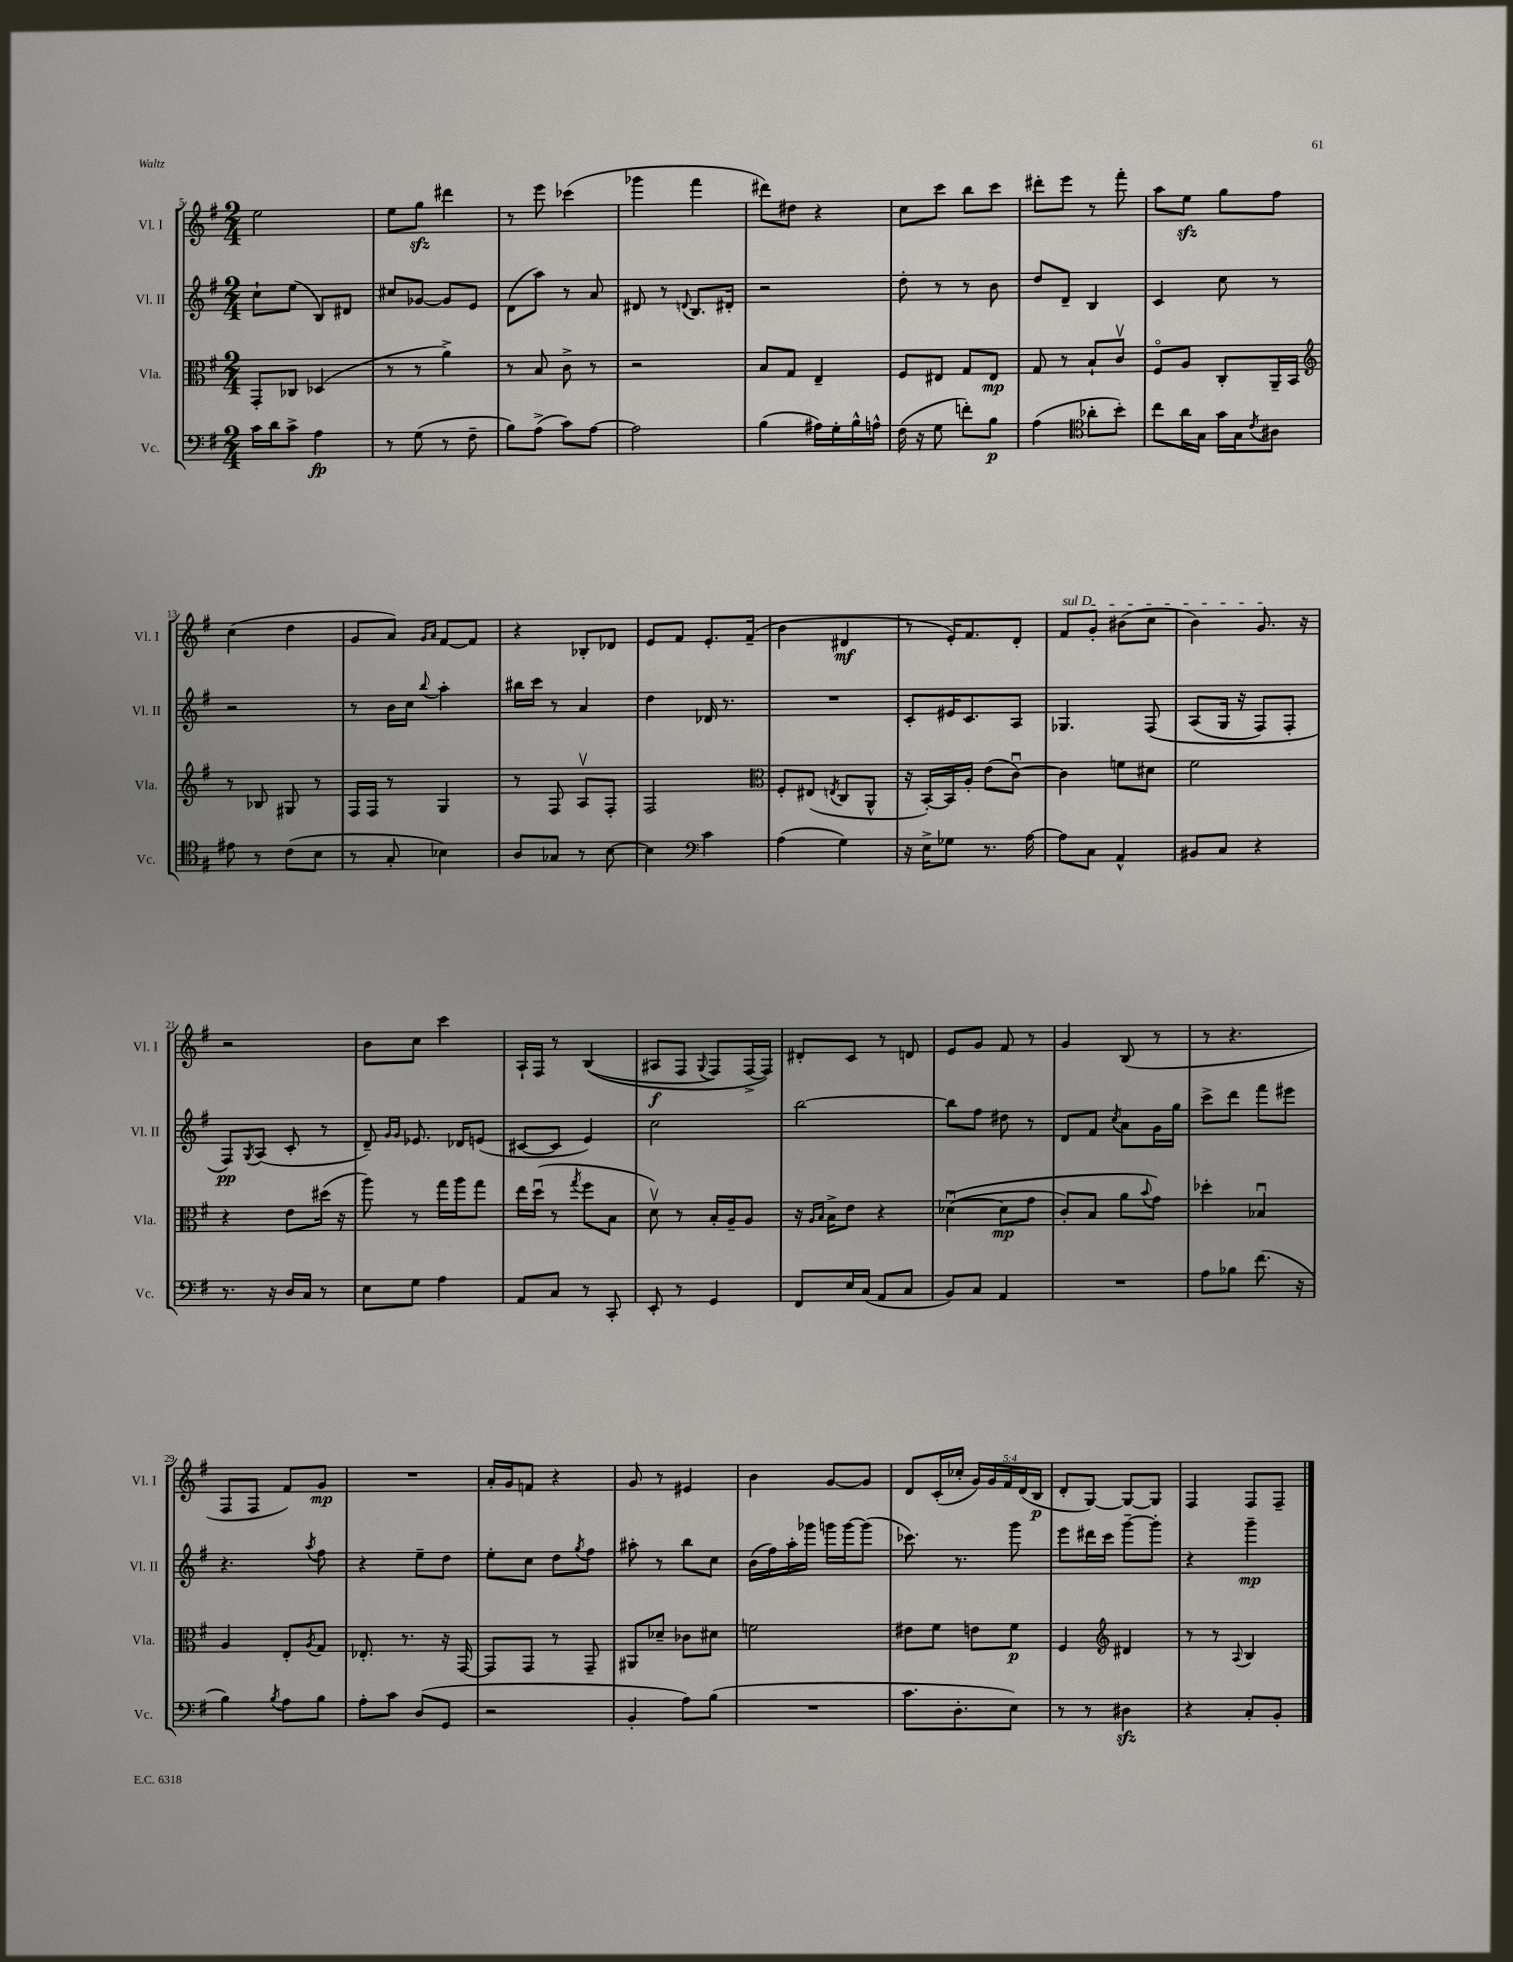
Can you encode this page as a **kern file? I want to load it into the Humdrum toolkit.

**kern	**kern	**kern	**kern
*staff4	*staff3	*staff2	*staff1
*clefF4	*clefC3	*clefG2	*clefG2
*k[f#]	*k[f#]	*k[f#]	*k[f#]
*M2/4	*M2/4	*M2/4	*M2/4
16c	8GG'	8cc`	2ee
16d	.	.	.
8c^	8C-	(8ee	.
4A	(4D-	8B)	.
.	.	8d#	.
=	=	=	=
8r	8r	8cc#	8ee
(8G	8r	[8g-	8gg
8r	4a^)	8g-]	4ddd#
8F#~	.	8e	.
=	=	=	=
8B)	8r	(8d	8r
(8A^	8B	8aa)	8eee
8c)	8c^	8r	(4ccc-
[8A	8r	8a	.
=	=	=	=
2A]	2r	8d#	4ggg-
.	.	8r	.
.	.	8qqd	.
.	.	8.B	4fff#
.	.	16d#'	.
=	=	=	=
(4B	8B	2r	8ddd#)
.	8G	.	8dd#
16A#)	4E~	.	4r
16G'	.	.	.
16B^^	.	.	.
16A^^	.	.	.
=	=	=	=
(16F#	8F#	8dd'	8cc
16r	.	.	.
8G	8E#	8r	8ccc
8f')	8G	8r	8bb
8B	8E#	8b	8ccc
=	=	=	=
(4A	8G	8dd	8ddd#'
.	8r	8d~	8eee
*clefC4	*	*	*
8a-'	8B`	4B	8r
8b')	8cv	.	8fff#'
=	=	=	=
8cc	8F#o	4c	8aa
16a	8A	.	8ee
16G	.	.	.
16g	8C'	8cc	8gg
16G	.	.	.
8qc	.	.	.
8A#	16AA~	8r	8ff#
.	16BB	.	.
=	=	=	=
*	*clefG2	*	*
8e#	8r	2r	(4cc
8r	8B-	.	.
(8c	8G#	.	4dd
8B	8r	.	.
=	=	=	=
8r	16F#	8r	8g
.	16F#	.	.
8G'	8r	16b	8a)
.	.	16cc	.
.	.	.	16qqg
.	.	8qqbb	16qqa
4B-)	4G	4aa'	[8f#
.	.	.	8f#]
=	=	=	=
8A	8r	16bb#	4r
.	.	16ccc	.
8G-	8F#	8r	.
8r	8Av	4a	8B-'
[8B	8F#'	.	8d-
=	=	=	=
4B]	2F#	4dd	8e
.	.	.	8f#
*clefF4	*	*	*
4c	.	16d-	8.e'
.	.	8.r	.
.	.	.	(16f#~
=	=	=	=
*	*clefC3	*	*
(4A	8F#'	2r	4b
.	(8E#	.	.
.	8qE	.	.
4G)	8C	.	4d#
.	8AA^^	.	.
=	=	=	=
16r	16r	8c'	8r
16E^	[16BB')	.	.
8G-	16BB]	16e#	16e')
.	16A'	8.c	8.f#
8.r	(8e	.	.
.	[8cu)	8A	8d'
[16A	.	.	.
=	=	=	=
8A]	4c]	4.G-	8f#
8C	.	.	8g'
4AA^^	8f	.	(8b#
.	8d#	&(8F#	8cc
=	=	=	=
8BB#	2f#	(8A	4b)
8C	.	16G	.
.	.	16r	.
4r	.	8F#)	8.g
.	.	8F#'	.
.	.	.	16r
=	=	=	=
8.r	4r	8F#&)	2r
.	.	8qG	.
.	.	(8A	.
16r	.	.	.
16D	8e	8c'	.
16C	.	.	.
8r	(16dd#	8r	.
.	16r	.	.
=	=	=	=
8E	8aa)	8d~)	8b
.	.	16qqg	.
.	.	16qqg	.
8G	8r	8.e-	8cc
4A	16gg	.	4ccc
.	16aa	16d-	.
.	8gg	(8e	.
=	=	=	=
8AA	16ee	[8c#	16A`
.	(16ddu	.	16F#
8C	8r	8c#]	8r
.	8qgg	.	.
8r	8ff#	4e)	&((4B
8CC'	8B	.	.
=	=	=	=
8EE'	8dv)	2cc	8A#
8r	8r	.	8F#
.	.	.	8qqG
4GG	16B'	.	8F#)
.	16A~	.	.
.	8A	.	[16F#^
.	.	.	16F#]&)
=	=	=	=
8FF#	16r	[2bb	8d#'
.	16qqA	.	.
.	16qqB	.	.
.	16B^	.	.
16E	8e	.	8c
(16C	.	.	.
8AA	4r	.	8r
8C	.	.	8d
=	=	=	=
8BB)	&(([4d-u	8bb]	8e
8C	.	8ff#	8g
4AA	8d-]	8dd#	8f#
.	8g	8r	8r
=	=	=	=
2r	8c')	8d	4g
.	8B	8f#	.
.	.	8qcc	.
.	8a	8a	(8B
.	8qqb	.	.
.	8g&)	16g	8r
.	.	16gg	.
=	=	=	=
8A	4dd-'	8ccc^	8r
8B-	.	8ddd	4.r
(8.f#	4B-u	8fff#	.
.	.	8eee#	.
16r	.	.	.
=	=	=	=
4B)	4A	4.r	8F#
.	.	.	8F#
8qB	.	.	.
8A	8E'	.	8f#)
.	8qA	8qaa	.
8B	8G	8ff#	8g
=	=	=	=
8A'	8.E-'	4r	2r
8c	.	.	.
.	8.r	.	.
(8D	.	8ee~	.
8GG	16r	8dd	.
.	[16GG	.	.
=	=	=	=
2r	8GG]	8ee'	16a'
.	.	.	16g
.	8GG	8cc	8f
.	8r	8dd	4r
.	.	8qgg	.
.	8GG~	8ff#	.
=	=	=	=
4BB'	8AA#	8aa#'	8g
.	8d-~	8r	8r
8A)	8c-	8bb	4e#
(8B	8d#	8cc	.
=	=	=	=
2r	2f	(16b	4b
.	.	16ff#)	.
.	.	16aa'	.
.	.	16ggg-	.
.	.	16ggg	[8g
.	.	[16ggg	.
.	.	(8ggg]	8g]
=	=	=	=
8.c	8e#	8.ccc-)	8d
.	8f#	.	(16c'
8.D'	.	8.r	16cc-'
.	8e	.	20g)
.	.	.	20g
.	.	.	20f#
8E)	8f#	8ggg	.
.	.	.	(20d
.	.	.	20B
=	=	=	=
8r	4F#	8eee	8d'
8r	.	16ddd#	[8G)
.	.	16ccc	.
*	*clefG2	*	*
4D#	4d#	[8ggg~	8G_
.	.	8ggg']	8G]
=	=	=	=
4r	8r	4r	4F#
.	8r	.	.
.	8qqA	.	.
8C'	4B	4ggg~	8F#
8BB'	.	.	8F#~
==	==	==	==
*-	*-	*-	*-
